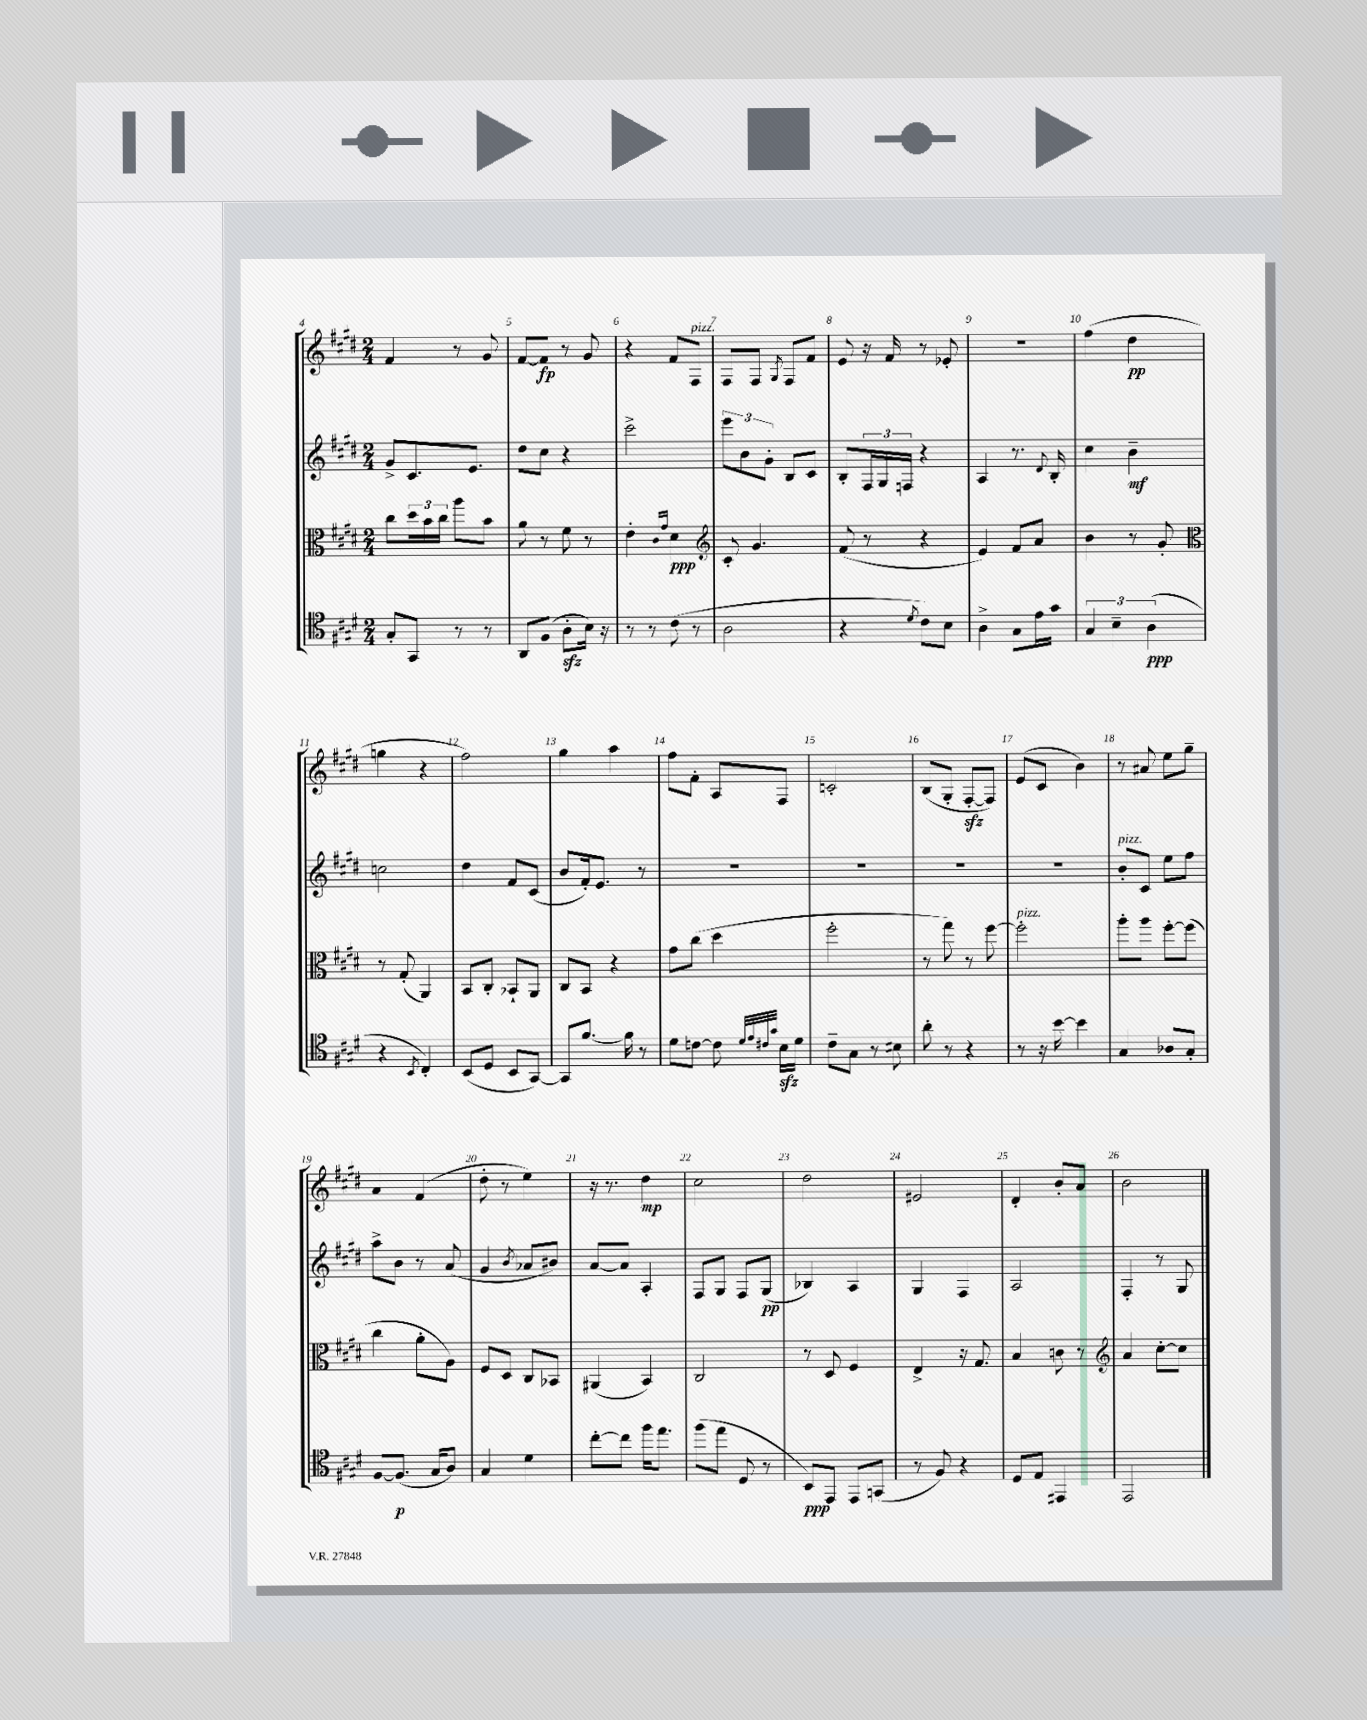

**kern	**dynam	**kern	**dynam	**kern	**dynam	**kern	**dynam
*part4	*part4	*part3	*part3	*part2	*part2	*part1	*part1
*staff4	*staff4	*staff3	*staff3	*staff2	*staff2	*staff1	*staff1
*clefC4	*	*clefC3	*	*clefG2	*	*clefG2	*
*k[f#c#g#d#]	*	*k[f#c#g#d#]	*	*k[f#c#g#d#]	*	*k[f#c#g#d#]	*
*M2/4	*	*M2/4	*	*M2/4	*	*M2/4	*
=4	=4	=4	=4	=4	=4	=4	=4
8G#'/L	.	8cc#\L	.	8g#^/L	.	4f#/	.
8GG#/J	.	24dd#\L	.	8.c#/	.	.	.
.	.	24b\	.	.	.	.	.
.	.	24cc#\JJ	.	.	.	.	.
8r	.	8aa\L	.	.	.	8r	.
.	.	.	.	8.e/J	.	.	.
8r	.	8b\J	.	.	.	8g#/	.
=5	=5	=5	=5	=5	=5	=5	=5
8AA/L	.	8a\	.	8dd#\L	.	[8f#/L	.
(8F#/J	.	8r	.	8cc#\J	.	8f#/J]	fp
8Azz'\L	.	8f#\	.	4r	.	8r	.
16B\Jk)	.	8r	.	.	.	8g#/	.
16r	.	.	.	.	.	.	.
=6	=6	=6	=6	=6	=6	=6	=6
8r	.	4e'\	.	2ccc#^\	.	4r	.
8r	.	.	.	.	.	.	.
.	.	16qqc#/LL	.	.	.	.	.
.	.	16qqg#/JJ	.	.	.	.	.
(8c#\	.	4d#\	ppp	.	.	8f#/L	.
!	!	!	!	!	!	!LO:TX:a:i:t=pizz.	!
8r	.	.	.	.	.	8F#/J	.
=7	=7	=7	=7	=7	=7	=7	=7
*	*	*clefG2	*	*	*	*	*
2A\	.	8c#'/	.	12eee\L	.	8F#/L	.
.	.	.	.	12b\	.	.	.
.	.	4.g#/	.	.	.	8F#/J	.
.	.	.	.	12g#'\J	.	.	.
.	.	.	.	.	.	8qG#/	.
.	.	.	.	8B/L	.	8F#/L	.
.	.	.	.	8c#/J	.	8f#/J	.
=8	=8	=8	=8	=8	=8	=8	=8
4r	.	(8f#/	.	8B'/L	.	8e/	.
.	.	8r	.	24F#/L	.	16r	.
.	.	.	.	24G#/	.	.	.
.	.	.	.	.	.	16f#/	.
.	.	.	.	24Fn/JJ	.	.	.
8qd#/	.	.	.	.	.	.	.
8c#\L)	.	4r	.	4r	.	8r	.
8B\J	.	.	.	.	.	8e-X'/	.
=9	=9	=9	=9	=9	=9	=9	=9
4A^\	.	4e/)	.	4A/	.	2r	.
8G#\L	.	8f#/L	.	8.r	.	.	.
16e\L	.	8a/J	.	.	.	.	.
.	.	.	.	8qqd#/	.	.	.
16g#\JJ	.	.	.	16B'/	.	.	.
=10	=10	=10	=10	=10	=10	=10	=10
6G#/	.	4b\	.	4cc#\	.	(4ff#\	.
6B~\	.	.	.	.	.	.	.
.	.	8r	.	4b~\	mf	4dd#\	pp
(6A\	ppp	.	.	.	.	.	.
.	.	8g#'/	.	.	.	.	.
!!LO:LB:g=z
=11	=11	=11	=11	=11	=11	=11	=11
*	*	*clefC3	*	*	*	*	*
4r	.	8r	.	2ccn\	.	4ggn\	.
.	.	(8G#'/	.	.	.	.	.
8qBB/	.	.	.	.	.	.	.
4C#'/)	.	4AA/)	.	.	.	4r	.
=12	=12	=12	=12	=12	=12	=12	=12
(8BB/L	.	8BB/L	.	4dd#\	.	2ff#\)	.
8D#/J	.	8C#'/J	.	.	.	.	.
8BB/L	.	8BB-X`/L	.	8f#/L	.	.	.
[8GG#/J)	.	8AA/J	.	(8c#/J	.	.	.
=13	=13	=13	=13	=13	=13	=13	=13
8GG#/L]	.	8C#/L	.	8b/L	.	4gg#\	.
[8.f#/J	.	8BB/J	.	16f#'/k)	.	.	.
.	.	.	.	8.e/J	.	.	.
.	.	4r	.	.	.	4aa\	.
16f#\]	.	.	.	.	.	.	.
8r	.	.	.	8r	.	.	.
=14	=14	=14	=14	=14	=14	=14	=14
8d#\L	.	8g#\L	.	2r	.	8ff#\L	.
[8cn\J	.	(8cc#\J	.	.	.	8f#'\J	.
8c\]	.	4dd#\	.	.	.	8A/L	.
32qqd#/LLL	.	.	.	.	.	.	.
32qqe/	.	.	.	.	.	.	.
32qqc#X/	.	.	.	.	.	.	.
32qqg#/JJJ	.	.	.	.	.	.	.
16Bzz\LL	.	.	.	.	.	8F#/J	.
16d#\JJ	.	.	.	.	.	.	.
=15	=15	=15	=15	=15	=15	=15	=15
8c#~\L	.	2ff#'\	.	2r	.	2cn'/	.
8G#\J	.	.	.	.	.	.	.
8r	.	.	.	.	.	.	.
8B#X\	.	.	.	.	.	.	.
=16	=16	=16	=16	=16	=16	=16	=16
8a'\	.	8r	.	2r	.	(8B/L	.
8r	.	8gg#\)	.	.	.	8G#'/J	.
4r	.	8r	.	.	.	[8F#zz'/L	.
.	.	[8ff#\	.	.	.	8F#/J])	.
=17	=17	=17	=17	=17	=17	=17	=17
!	!	!LO:TX:a:i:t=pizz.	!	!	!	!	!
8r	.	2ff#'\]	.	2r	.	(8e/L	.
16r	.	.	.	.	.	8c#/J	.
[16b\	.	.	.	.	.	.	.
4b\]	.	.	.	.	.	4b\)	.
=18	=18	=18	=18	=18	=18	=18	=18
!	!	!	!	!LO:TX:a:i:t=pizz.	!	!	!
4G#/	.	8aa'\L	.	8b'/L	.	8r	.
.	.	8aa\J	.	8c#/J	.	8a#X/	.
8A-X/L	.	[8ff#'\L	.	8ee\L	.	8ee\L	.
8G#'/J	.	(8ff#\J]	.	8ff#\J	.	8gg#~\J	.
!!LO:LB:g=z
=19	=19	=19	=19	=19	=19	=19	=19
[8F#/L	.	4cc#\	.	8aa^\L	.	4a/	.
(8.F#/J]	p	.	.	8b\J	.	.	.
.	.	8a'\L	.	8r	.	(4f#/	.
16G#/KL	.	.	.	.	.	.	.
8A/J)	.	8A\J)	.	(8a/	.	.	.
=20	=20	=20	=20	=20	=20	=20	=20
4G#/	.	8F#/L	.	4g#/	.	8dd#'\	.
.	.	8D#/J	.	.	.	8r	.
.	.	.	.	8qb/	.	.	.
4d#\	.	8C#/L	.	8a-X/L	.	4ee\)	.
.	.	8BB-X/J	.	8b#X/J)	.	.	.
=21	=21	=21	=21	=21	=21	=21	=21
[8cc#'\L	.	(4AA#X/	.	[8a/L	.	16r	.
.	.	.	.	.	.	8.r	.
8cc#\J]	.	.	.	8a/J]	.	.	.
16ff#\KL	.	4BB/)	.	4A'/	.	4dd#\	mp
8.ee\J	.	.	.	.	.	.	.
=22	=22	=22	=22	=22	=22	=22	=22
(8ff#\L	.	2C#/	.	8F#/L	.	2cc#\	.
8ee\J	.	.	.	8G#/J	.	.	.
8D#/	.	.	.	8F#/L	.	.	.
8r	.	.	.	(8G#/J	pp	.	.
=23	=23	=23	=23	=23	=23	=23	=23
8BB/L)	ppp	8r	.	4B-X/)	.	2dd#\	.
8EE/J	.	8D#/	.	.	.	.	.
8EE/L	.	4F#/	.	4A/	.	.	.
(8GGn/J	.	.	.	.	.	.	.
=24	=24	=24	=24	=24	=24	=24	=24
8r	.	4E^/	.	4G#/	.	2e#X/	.
8F#/)	.	.	.	.	.	.	.
4r	.	16r	.	4F#/	.	.	.
.	.	8.G#/	.	.	.	.	.
=25	=25	=25	=25	=25	=25	=25	=25
8D#/L	.	4B/	.	2A/	.	4d#'/	.
8E/J	.	.	.	.	.	.	.
4EE#X/	.	8cn\	.	.	.	8b'/L	.
.	.	8r	.	.	.	8a/J	.
=26	=26	=26	=26	=26	=26	=26	=26
*	*	*clefG2	*	*	*	*	*
2EE/	.	4a/	.	4F#'/	.	2b\	.
.	.	[8cc#'\L	.	8r	.	.	.
.	.	8cc#\J]	.	8G#/	.	.	.
==	==	==	==	==	==	==	==
*-	*-	*-	*-	*-	*-	*-	*-
